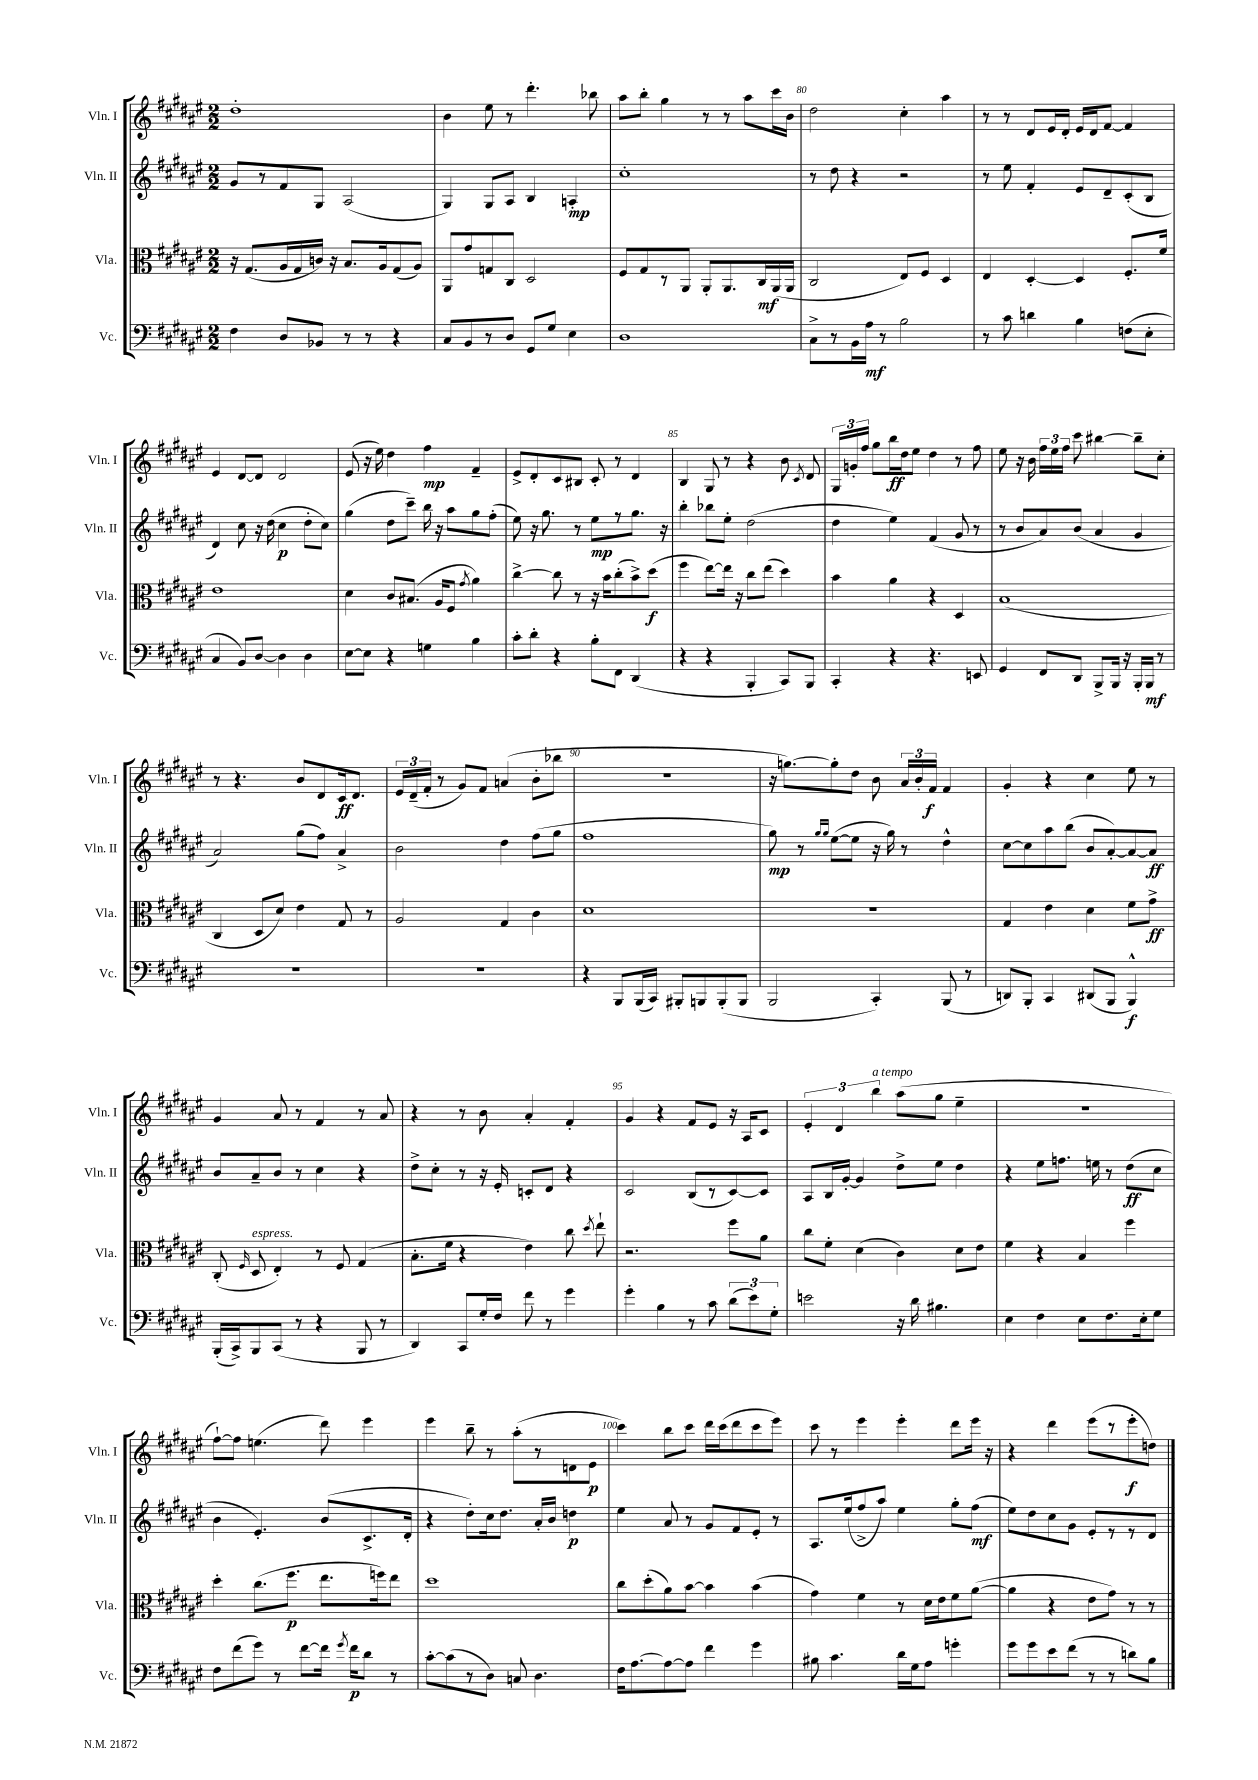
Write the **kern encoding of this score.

**kern	**kern	**kern	**kern
*staff4	*staff3	*staff2	*staff1
*clefF4	*clefC3	*clefG2	*clefG2
*k[f#c#g#d#a#e#]	*k[f#c#g#d#a#e#]	*k[f#c#g#d#a#e#]	*k[f#c#g#d#a#e#]
*M2/2	*M2/2	*M2/2	*M2/2
4F#\	16r	8g#/L	1dd#'
.	(8.G#/L	.	.
.	.	8r	.
8D#/L	16A#/L	8f#/	.
.	16G#/	.	.
8BB-/J	16c/JJ)	8G#/J	.
.	16r	.	.
8r	8.B/L	(2A#/	.
8r	.	.	.
.	16A#/k	.	.
4r	(8G#/	.	.
.	8A#/J)	.	.
=	=	=	=
8C#/L	8AA#/L	4G#/)	4b\
8BB/	8g#/	.	.
8r	8G/	8G#/L	8ee#\
8D#/J	8C#/J	8A#/J	8r
8GG#/L	2D#/	4B/	4.ddd#'\
8G#/J	.	.	.
4E#\	.	4A'/	.
.	.	.	8bb-\
=	=	=	=
1D#	8F#/L	1cc#'	8aa#\L
.	8G#/	.	8bb'\J
.	8r	.	4gg#\
.	8AA#/J	.	.
.	8AA#'/L	.	8r
.	8.AA#/	.	8r
.	.	.	8aa#\L
.	16C#/L	.	.
.	(16AA#/	.	16ccc#\L
.	16AA#/JJ	.	16b\JJ
=	=	=	=
8C#^\L	2C#/	8r	2dd#\
8r	.	8dd#\	.
16BB\L	.	4r	.
16A#\JJ	.	.	.
8r	.	.	.
2B\	8E#/L)	2r	4cc#'\
.	8F#/J	.	.
.	4D#/	.	4aa#\
=	=	=	=
8r	4E#/	8r	8r
8c#\	.	8ee#\	8r
4d\	[4D#'/	4f#'/	8d#/L
.	.	.	16e#/L
.	.	.	16d#'/JJ
4B\	4D#/]	8e#/L	16e#/LL
.	.	.	16d#/J
.	.	8d#~/	[8f#/J
(8F\L	8.F#'/L	(8c#'/	4f#/]
8E#'\J	.	8B/J	.
.	16f#/Jk	.	.
=	=	=	=
4C#/	1e#	4d#/)	4e#/
8BB/L)	.	8cc#\	[8d#/L
[8D#/J	.	16r	8d#/]J
.	.	(16dd#\	.
4D#\]	.	4cc#\	2d#/
4D#\	.	8dd#'\L	.
.	.	8cc#\J)	.
=	=	=	=
[8E#\L	4d#\	(4gg#\	(8e#/
8E#\]J	.	.	16r
.	.	.	16ee#\)
4r	8c#/L	8dd#\L	4dd#\
.	(8.B#/J	8ccc#~\J)	.
4G\	.	16bb\	4ff#\
.	16A#/LK	16r	.
.	8F#/J	8aa#\L	.
.	8qg#/	.	.
4B\	4a#\)	8gg#\	4f#~/
.	.	(8ff#'\J	.
=	=	=	=
8c#'\L	[4cc#^\	8ee#\)	8e#^/L
8d#'\J	.	16r	8d#'/
.	.	8.gg#\	.
4r	8cc#\]	.	8c#/
.	8r	8r	8B#/J
8B'\L	16r	8ee#\L	8c#'/
.	16b\LK	.	.
8FF#\J	(8cc#'\	8r	8r
(4DD#/	8b^\)	8.gg#\J	4d#/
.	(8dd#\J	.	.
.	.	16r	.
=	=	=	=
4r	4ff#\	4bb'\	4B/
4r	[8ee#\L)	8bb-\L	8G#/
.	16ee#\]Jk	8ee#'\J	8r
.	16r	.	.
4BBB'/	8cc#\L	(2dd#\	4r
.	(8ee#\J	.	.
8CC#/L)	4dd#\)	.	8b\
.	.	.	8qc#/
8BBB/J	.	.	8d#/
=	=	=	=
4CC#'/	4b\	4dd#\	24G#/LL
.	.	.	24g'/
.	.	.	24ff#/JJ
.	.	.	8gg#\L
4r	4a#\	4ee#\)	16bb\L
.	.	.	16dd#\J
.	.	.	8ee#\J
4.r	4r	(4f#/	4dd#\
.	4D#/	8g#/	8r
8EE/	.	8r	8ff#\
=	=	=	=
4GG#/	(1B	8r	8ee#\
.	.	8b/L	16r
.	.	.	16b\
8FF#/L	.	8a#/)	24ff#\LL
.	.	.	24ee#\
.	.	.	24ff#\JJ
8DD#/J	.	(8b/J	8ccc#\
8BBB^/L	.	4a#/	[4bb#\
16BBB/Jk	.	.	.
16r	.	.	.
16BBB'/LL	.	4g#/	8bb#~\]L
16BBB/JJ	.	.	.
8r	.	.	8cc#'\J
=	=	=	=
1r	4C#/	2a#/)	8r
.	.	.	4.r
.	8D#/L	.	.
.	8d#/J)	.	.
.	4e#\	(8gg#\L	8b/L
.	.	8ff#\J)	8d#/
.	8G#/	4a#^/	16c#/k
.	.	.	8.d#/J
.	8r	.	.
=	=	=	=
1r	2A#/	2b\	24e#/LL
.	.	.	(24d#~/
.	.	.	24f#'/JJ
.	.	.	8r
.	.	.	8g#/L)
.	.	.	8f#/J
.	4G#/	4dd#\	(4a/
.	4c#\	(8ff#\L	8b'\L
.	.	8gg#\J	8bb-\J
=	=	=	=
4r	1d#	1ff#	1r
8BBB/L	.	.	.
(16BBB/L	.	.	.
16CC#/JJ)	.	.	.
8BBB#'/L	.	.	.
8BBB/	.	.	.
(8BBB'/	.	.	.
8BBB/J	.	.	.
=	=	=	=
2BBB/	1r	8gg#\)	16r
.	.	.	[8.gg\L)
.	.	8r	.
.	.	16qqgg#/LL	.
.	.	16qqgg#/JJ	.
.	.	([8ee#\L	8gg'\]
.	.	8ee#\]J	8dd#\J
4CC#'/)	.	16r	8b\
.	.	16gg#\)	.
.	.	8r	24a#/LL
.	.	.	24b'/
.	.	.	24f#/JJ
(8BBB/	.	4dd#^^\	4f#/
8r	.	.	.
=	=	=	=
8DD/L)	4G#/	[8cc#\L	4g#'/
8BBB'/J	.	8cc#\]	.
4CC#/	4e#\	8aa#\	4r
.	.	(8bb\J	.
(8DD#/L	4d#\	8b/L	4cc#\
8BBB/J	.	[8a#'/)	.
4BBB^^/)	8f#\L	8a#/_	8ee#\
.	8g#^\J	8a#/]J	8r
=	=	=	=
(16BBB'/LL	(8C#'/	8b/L	4g#/
16CC#^/J)	.	.	.
.	16qqF#/	.	.
8BBB/	8D#/	8a#~/	.
(8CC#/J	4E#'/)	8b/J	8a#/
8r	.	8r	8r
4r	8r	4cc#\	4f#/
.	8F#/	.	.
8BBB/	(4G#/	4r	8r
8r	.	.	8a#/
=	=	=	=
4DD#/)	8.B'\L	8dd#^\L	4r
.	.	8cc#'\J	.
.	16f#\Jk	.	.
8CC#/L	4r	8r	8r
16G#'/L	.	16r	8b\
16F#/JJ	.	16e#'/	.
8f#\	4e#\)	8c'/L	4a#'/
8r	.	8d#/J	.
4g#\	8cc#\	4r	4f#'/
.	8qdd#/	.	.
.	8ee#`\	.	.
=	=	=	=
4g#'\	2.r	2c#/	4g#/
4B\	.	.	4r
8r	.	(8B/L	8f#/L
8c#\	.	8r	8e#/J
(12d#\L	8ff#\L	[8c#/)	16r
.	.	.	16A#/LK
12e#\)	.	.	.
.	8a#\J	8c#/]J	8c#/J
12G#'\J	.	.	.
=	=	=	=
2e\	8cc#\L	8A#/L	6e#'/
.	8f#'\J	16B/L	.
.	.	.	6d#/
.	.	[16g#'/JJ	.
.	(4d#\	4g#/]	.
.	.	.	6bb\
16r	4c#\)	8dd#^\L	(8aa#\L
16d#\	.	.	.
4.B#\	.	8ee#\J	8gg#\J
.	8d#\L	4dd#\	4ee#~\
.	8e#\J	.	.
=	=	=	=
4E#\	4f#\	4r	1r
4F#\	4r	8ee#\L	.
.	.	8.ff\J	.
8E#\L	4B/	.	.
.	.	16ee\	.
8.F#\	.	8r	.
.	4ff#\	(8dd#\L	.
16E#'\k	.	.	.
8G#\J	.	8cc#\J	.
=	=	=	=
8F#\L	4dd#'\	4b\	[8ff#`\L)
(8f#\	.	.	8ff#\]J
8g#\J)	(8.cc#\L	4.e#'/)	(4.ee\
8r	.	.	.
.	8.ff#\J	.	.
[8f#\L	.	.	.
16f#\]Jk	8.ee#\L	(8b/L	8ddd#\)
8qg#/	.	.	.
16f#\LK	.	.	.
8d#\J	.	8.c#^/	4eee#\
.	16ff\k)	.	.
8r	8ee#\J	.	.
.	.	16d#'/Jk	.
=	=	=	=
[8c#'\L	1dd#	4r	4eee#\
(8c#\]	.	.	.
8r	.	8dd#'\L)	8bb~\
8D#\J)	.	16cc#\k	8r
.	.	8.dd#\J	.
8C/	.	.	(8aa#'\L
4.D#\	.	16a#'/LL	8r
.	.	16b/JJ	.
.	.	4dd\	8d\
.	.	.	8e#\J
=	=	=	=
16F#\LK	8cc#\L	4ee#\	4ccc#\)
[8.A#\	.	.	.
.	(8dd#'\	.	.
8A#\_	8a#\)	8a#/	8bb\L
8A#\]J	[8b\J	8r	8ccc#\J
4f#\	4b\]	8g#/L	16ddd#\LL
.	.	.	(16ccc#\J
.	.	8f#/	8ddd#\
4g#\	(4b\	8e#'/J	8ccc#\
.	.	8r	8eee#\J)
=	=	=	=
8B#\	4g#\)	8.A#/L	8ccc#\
4.c#\	.	.	8r
.	.	(16ee#/k	.
.	4f#\	8ff#^/	4eee#\
.	.	8aa#/J)	.
16d#\LL	8r	4ee#\	4eee#'\
16G#\J	.	.	.
8A#\J	16d#\LL	.	.
.	16e#\J	.	.
4g'\	8f#\	8gg#'\L	8ddd#\L
.	([8a#\J	(8ff#\J	16eee#\Jk
.	.	.	16r
=	=	=	=
8g#\L	4a#\]	8ee#\L)	4r
8g#\	.	8dd#\	.
8e#\	4r	8cc#\	4ddd#\
(8f#\J	.	8g#\J	.
8r	8e#\L	8e#'/L	(8eee#\L
8r	8g#\J)	8r	8r
8d\L)	8r	8r	8eee#'\
8B\J	8r	8d#/J	8dd\J)
==	==	==	==
*-	*-	*-	*-
